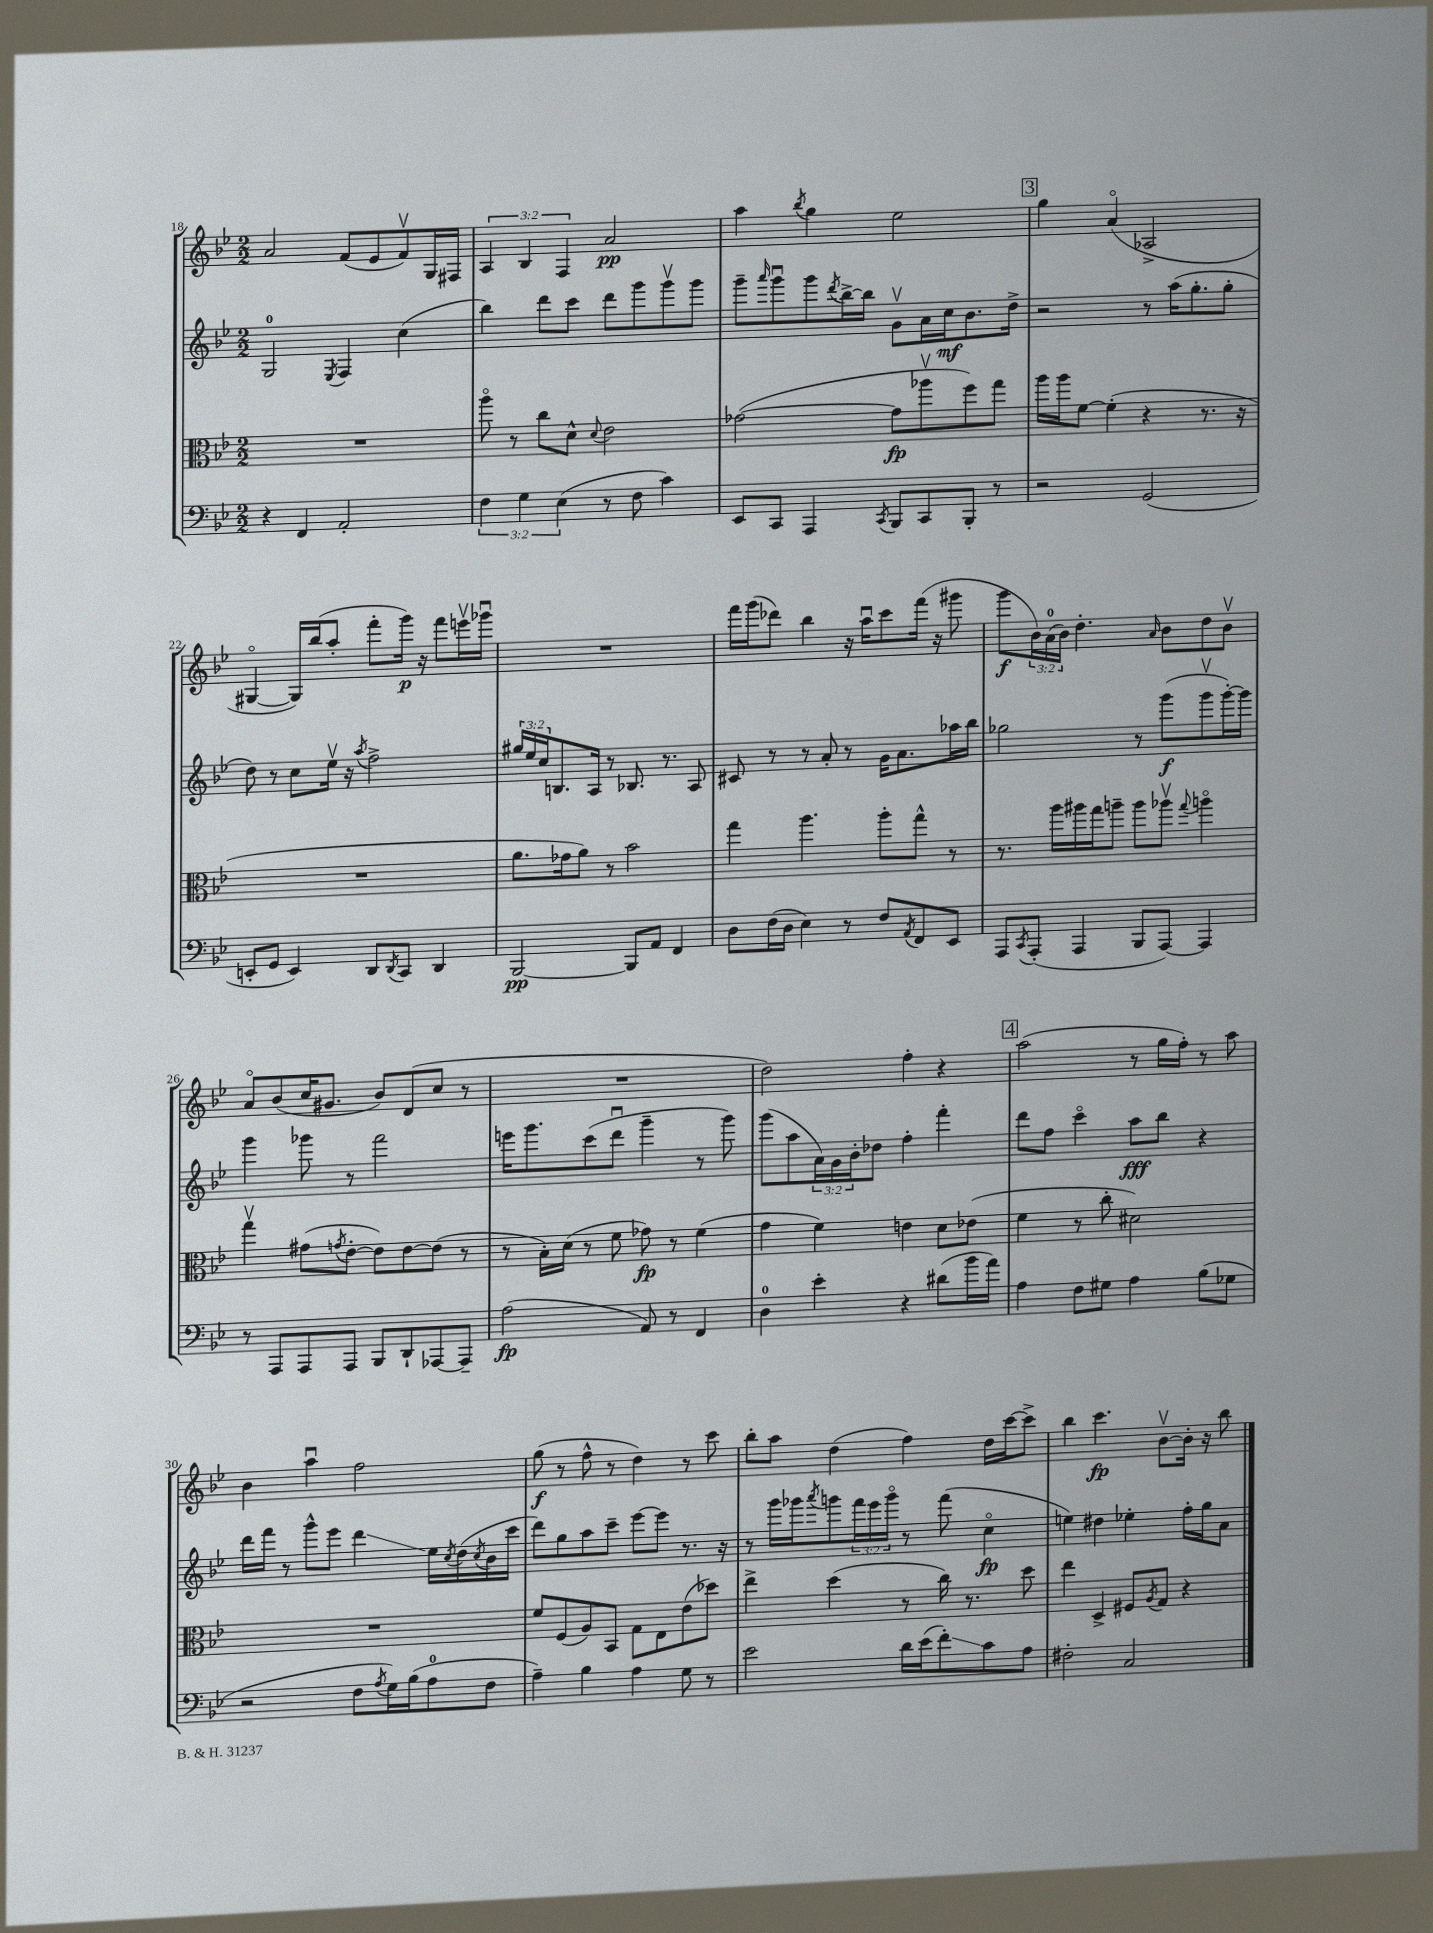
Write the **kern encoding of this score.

**kern	**kern	**kern	**kern
*staff4	*staff3	*staff2	*staff1
*clefF4	*clefC3	*clefG2	*clefG2
*k[b-e-]	*k[b-e-]	*k[b-e-]	*k[b-e-]
*M2/2	*M2/2	*M2/2	*M2/2
4r	1r	2G	2a
4FF	.	.	.
.	.	8qE-	.
2AA'	.	4F	(8f
.	.	.	8e-
.	.	(4cc	8fv)
.	.	.	16G
.	.	.	16F#
=	=	=	=
6F	8aao	4bb-)	6A
.	8r	.	.
6G	.	.	6B-
.	8cc	8ddd	.
(6E-	.	.	6F
.	8d^^	8ccc	.
.	8qqd	.	.
8r	2e-	8ddd	2a
8F	.	8ggg	.
4c)	.	8gggv	.
.	.	8ggg	.
=	=	=	=
8EE-	([2g-	8ggg~	4aa
.	.	16qqaaa	.
8CC	.	8gggu	.
.	.	.	8qbb-
4AAA	.	8ggg	4gg
.	.	8qddd	.
.	.	[16bb-^	.
.	.	16bb-]	.
8qCC	.	.	.
8BBB-	8g-]	8gv	2ee-
8CC	8aa-v	16a	.
.	.	16cc	.
8BBB-'	8ff)	8.b-	.
8r	8gg	.	.
.	.	16dd^	.
=	=	=	=
2r	16aa	2r	4gg
.	16aa	.	.
.	[8f	.	.
.	(4f']	.	(4ao
(2GG	4r	8r	2A-^
.	.	(16aa	.
.	.	8.gg'	.
.	8.r	.	.
.	.	8gg'	.
.	16r	.	.
=	=	=	=
8EE'	1r	8dd)	[4G#o
8GG	.	8r	.
4EE)	.	8cc	16G#])
.	.	.	(16bb-
.	.	16ee-v	8aa'
.	.	16r	.
.	.	8qaa	.
8DD	.	2ff^	8fff'
8qDD	.	.	.
8CC	.	.	16ggg)
.	.	.	16r
4DD	.	.	8fff
.	.	.	16eeev
.	.	.	16ggg-u
=	=	=	=
[2BBB-	8.a	24gg#	1r
.	.	24ee-	.
.	.	24cc	.
.	.	8.B	.
.	16g-	.	.
.	8a)	.	.
.	.	16A	.
.	8r	8r	.
8BBB-]	2b-	8.B-	.
8AA	.	.	.
.	.	8.r	.
4FF	.	.	.
.	.	8A	.
=	=	=	=
8D	4gg	8c#	16fff
.	.	.	(16ggg
(16F	.	8r	8ddd-)
16D	.	.	.
4E-)	4.aa	8r	4bb-
.	.	8a'	.
8r	.	8r	16r
.	.	.	16aau
8F	8aa'	16g	8ccc
.	.	8.a	.
8qAA	.	.	.
8FF	8gg^^	.	(16fff
.	.	.	16r
8EE-	8r	16aa-	8ggg#
.	.	16bb-	.
=	=	=	=
8AAA	8.r	2gg-	8ggg
8qCC	.	.	.
(8AAA'	.	.	24b-)
.	.	.	(24a
.	16aa	.	.
.	.	.	24b-)
4AAA	16aa#	.	4.dd'
.	16gg	.	.
.	8aa~	.	.
8BBB-	8aa	8r	.
.	.	.	16qqa
[8AAA)	8aa-v	(8ggg	8b-
.	8qqgg	.	.
4AAA]	4aao	8gggv	8dd
.	.	[16ggg')	8b-v
.	.	16ggg]	.
=	=	=	=
8r	4ggv	4ggg	8ao
8AAA	.	.	(8b-
8AAA	(8g#	8ggg-	16cc
.	.	.	8.g#
.	8qg	.	.
8AAA	[8e-'	8r	.
8BBB-	8e-])	2fff	8b-)
8DD`	[8e-	.	(8d
[8AAA-	(8e-]	.	8cc
8AAA-~]	8r	.	8r
=	=	=	=
(2A	8r	16eee	1r
.	.	8.ggg	.
.	16B-')	.	.
.	(16d	.	.
.	8r	(8ccc	.
.	8f	8dddu	.
8AA)	8g-)	4ggg~	.
8r	8r	.	.
4FF	(4f	8r	.
.	.	8ggg)	.
=	=	=	=
4D	4g	(8ggg	2dd)
.	.	8aa	.
4e-'	4f)	24a)	.
.	.	24g	.
.	.	24b-'	.
.	.	8dd-	.
4r	4e	4ff'	4ff'
(8d#	8d	4fff'	4r
16b-	(8e-	.	.
16a)	.	.	.
=	=	=	=
4A	4f	8ddd	(2aa
.	.	8ff	.
8F	8r	4ccco	.
8G#	8cc'	.	.
4A	2d#)	8aa	8r
.	.	8bb-	16gg
.	.	.	16ff')
(8B-	.	4r	8r
8G-	.	.	8aa
=	=	=	=
2r	1r	16ddd	4b-
.	.	16fff	.
.	.	8r	.
.	.	8ggg^^	4aau
.	.	8eee-	.
8F	.	4ddd	2ff
8qA	.	.	.
16G)	.	.	.
(16B-	.	.	.
8A	.	16ee-	.
.	.	8qcc	.
.	.	(16dd	.
.	.	8qcc	.
8F	.	16b-	.
.	.	16ccc	.
=	=	=	=
4A~)	8f	8ddd)	(8gg
.	(8F	8gg	8r
4B-	8A)	8aa	8ff^^
.	8BB-	8ccc~	8r
4A	8G	[8eee-	4dd)
.	8E-	8eee-]	.
8G	(8e-	8.r	8r
8r	8dd-)	.	8ccc
.	.	16r	.
=	=	=	=
2e-	4ee-^	8r	8bb-'
.	.	16ggg	8aa
.	.	16ggg-	.
.	.	8qaaa	.
.	(4dd	8ggg	(4dd
.	.	24fff	.
.	.	24eee-	.
.	.	24gggo	.
16d	8r	8r	4ff)
(16e-	.	.	.
8f')	16cc)	(8fff	.
.	8.r	.	.
8c	.	4cco	16dd
.	.	.	[16ccc
8A	8dd	.	8ccc^]
=	=	=	=
2F#'	4ee-	4ee)	4bb-
.	4D^	4dd#	4.ccc
2C	8F#	4ee-'	.
.	8qA	.	.
.	8G	.	[8b-v
.	4r	16ff'	16b-']
.	.	16gg	16r
.	.	8a	8bb-
==	==	==	==
*-	*-	*-	*-
